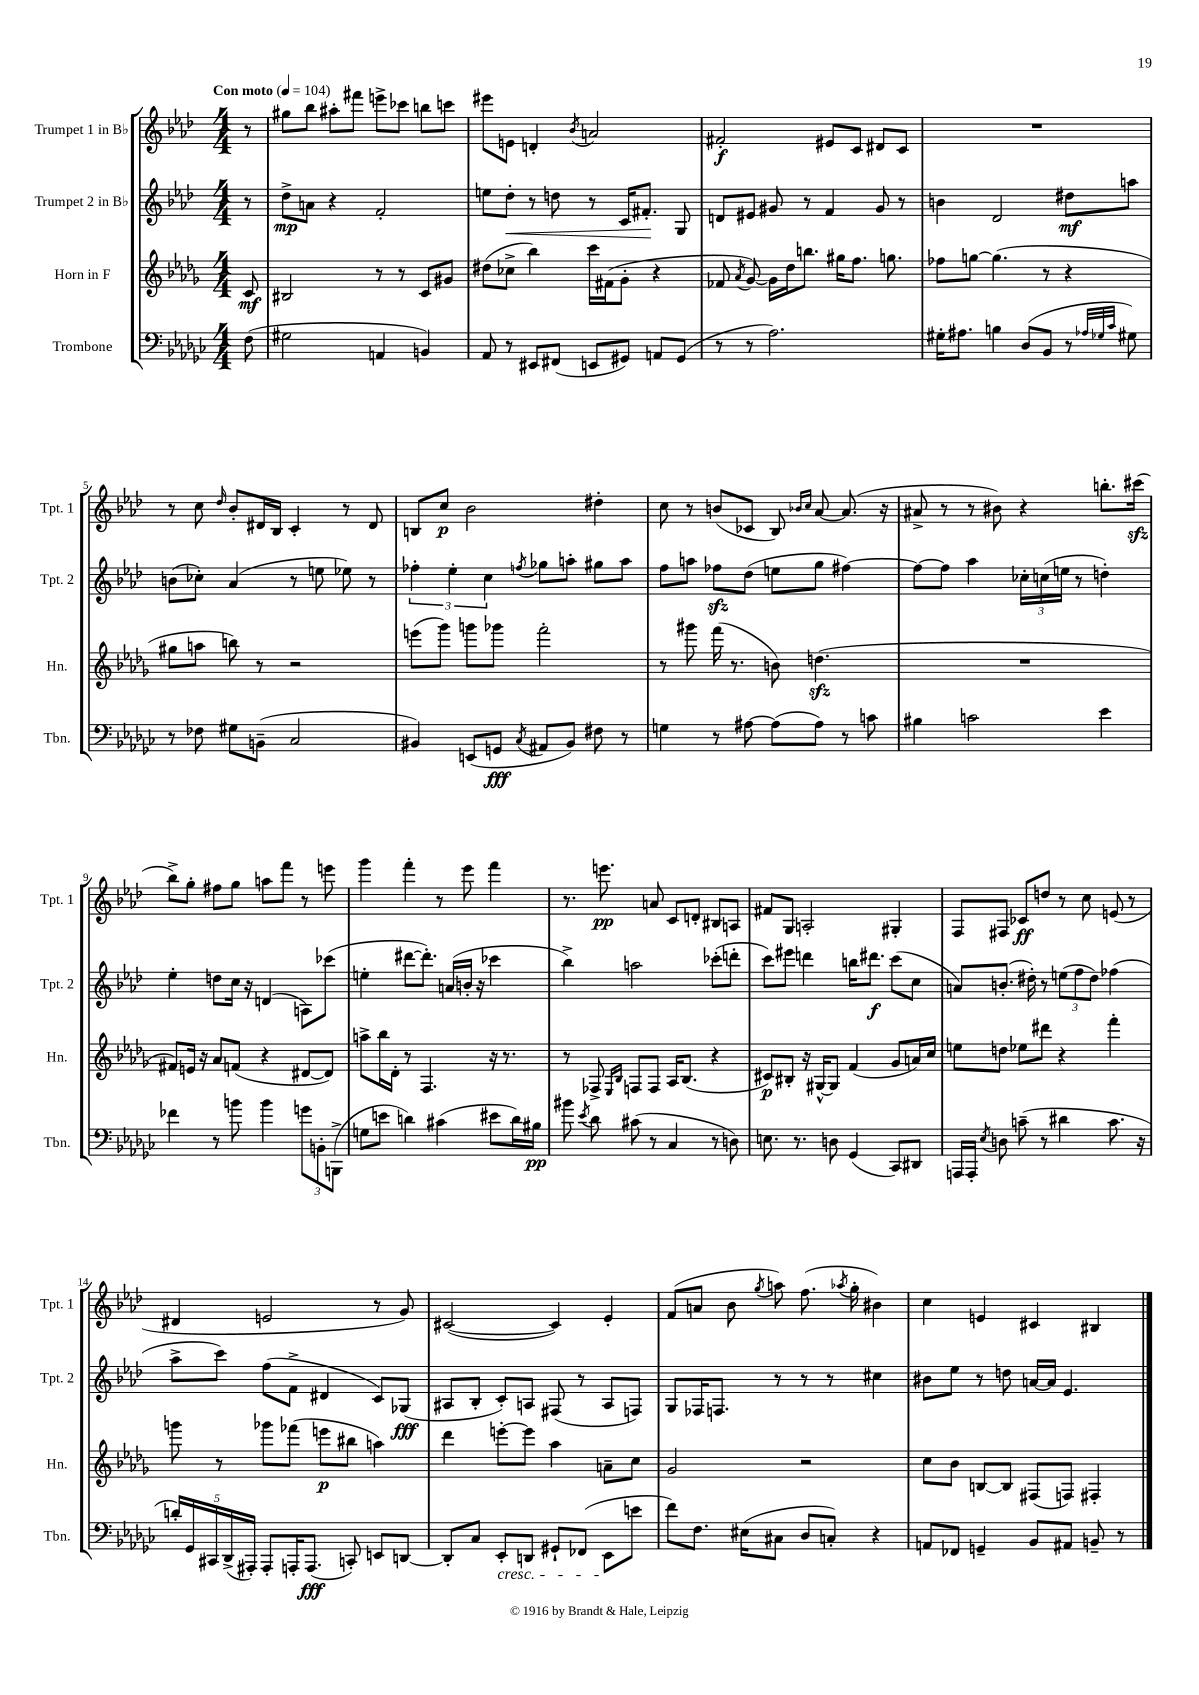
<<
\new StaffGroup <<
\new Staff = "s0" \with { instrumentName = "Trumpet 1 in Bb" shortInstrumentName = "Tpt. 1" } {
    \clef treble \key aes \major \numericTimeSignature \time 4/4 \partial 8 \tempo "Con moto" 4 = 104
    \autoBeamOff r8 |
    gis''8[ bes''8] ais''8[-. fis'''8] e'''8[-> ces'''8] b''8[ c'''8] |
    eis'''8[ e'8] d'4-. \acciaccatura { bes'8 } a'2 |
    fis'2-.\f eis'8[ c'8] dis'8[ c'8] |
    R1 |
    r8 c''8 \grace { des''16 } bes'8[-. dis'16 bes16] c'4-. r8 dis'8 |
    b8[ c''8]\p bes'2 dis''4-. |
    c''8 r8 b'8[( ces'8] bes8) \grace { bes'16[ c''16] } aes'8~ aes'8.( r16 |
    ais'8-> r8 r8 bis'8) r4 b''8.[-. cis'''16]\sfz( |
    bes''8[->) g''8]-. fis''8[ g''8] a''8[ f'''8] r8 e'''8 |
    g'''4 f'''4-. r8 ees'''8 f'''4 |
    r8. e'''8.\pp a'8 c'8[ d'8]-. bis8[ a8] |
    fis'8[ g8] a2-. gis4-. |
    f8[ fis8] ces'8[\ff d''8] r8 c''8 e'8( r8 |
    dis'4 e'2 r8 g'8) |
    cis'2~( cis'4) ees'4-. |
    f'8[( a'8] bes'8 \acciaccatura { g''8 } a''8) f''8.( \acciaccatura { aes''8 } g''16-. bis'4) |
    c''4 e'4 cis'4 bis4 \bar "|." |
}
\new Staff = "s1" \with { instrumentName = "Trumpet 2 in Bb" shortInstrumentName = "Tpt. 2" } {
    \clef treble \key aes \major \numericTimeSignature \time 4/4 \partial 8
    \autoBeamOff r8 |
    des''8[->\mp a'8] r4 f'2-. |
    e''8[ des''8]-.\< r8 d''8 r8 c'16[ fis'8.]-.\! g8 |
    d'8[ eis'8] gis'8 r8 f'4 gis'8 r8 |
    b'4 des'2 dis''8[\mf a''8] |
    b'8[( ces''8]-.) aes'4( r8 e''8 ees''8) r8 |
    \tuplet 3/2 { fes''4-. ees''4-. c''4 } \acciaccatura { f''8 } ges''8[ a''8]-. gis''8[ a''8] |
    f''8[ a''8] fes''8[\sfz des''8]( e''8[ g''8] fis''4~) |
    fis''8[~ fis''8] aes''4 \tuplet 3/2 { ces''16[-. c''16( e''16] } r8 d''4-.) |
    ees''4-. d''8[ c''16] r16 d'4( a8[) ces'''8]( |
    e''4-. dis'''8[~ dis'''8.]-.) a'16[( b'16]-. r16 ces'''4 |
    bes''4->) a''2 ces'''8[-.( d'''8]-. |
    c'''8[) eis'''8] d'''4 b''16[ dis'''8.]\f c'''8[( c''8] |
    a'8[) b'8.]-.( dis''16-.) r8 \tuplet 3/2 { e''8[( f''8 dis''8]) } fes''4( |
    aes''8[-> c'''8]) f''8[( f'8]-> dis'4 c'8[) ges8]\fff( |
    ais8[ bes8]-. c'8[-.) a8] fis8( r8 a8[ f8]) |
    g8[ fes16 f8.] r8 r8 r8 cis''4 |
    bis'8[ ees''8] r8 d''8 a'16[~ a'16] ees'4. \bar "|." |
}
\new Staff = "s2" \with { instrumentName = "Horn in F" shortInstrumentName = "Hn." } {
    \clef treble \key des \major \numericTimeSignature \time 4/4 \partial 8
    \autoBeamOff c'8\mf |
    bis2 r8 r8 c'8[ gis'8] |
    dis''8[( ces''8]-> bes''4) c'''16[ fis'16( ges'8]-. r4 |
    fes'8 \acciaccatura { aes'8 } ges'8~) ges'16[ des''16 b''8.] gis''16[ f''8.] g''8. |
    fes''8[ g''8]~ g''4.( r8 r4 |
    gis''8[ a''8] b''8) r8 r2 |
    e'''8[( ges'''8]) g'''8[ ges'''8] f'''2-. |
    r8 gis'''8 f'''16( r8. b'8) d''4.\sfz( |
    R1 |
    fis'8[) e'16] r16 aes'8[ f'8]( r4 dis'8[~ dis'8]) |
    a''8[-> bes''16 des'16]-. r8 f4. r16 r8. |
    r8 fes8-> \grace { ees16[ bes16] } f8[ f8] aes16[ bes8.]( r4 |
    cis'8[\p) bis8]-. r16 gis16[~-^ gis8] f'4( ges'8[ a'16) c''16] |
    e''8[ d''8] ees''8[ dis'''8] r4 f'''4-. |
    g'''8 r8 ges'''8[ fes'''8]( e'''8[\p bis''8] a''4) |
    des'''4 e'''8[~-. e'''8] aes''4 a'8[-- c''8] |
    ges'2 r2 |
    c''8[ bes'8] b8[~ b8] fis8[( f8]) fis4-. \bar "|." |
}
\new Staff = "s3" \with { instrumentName = "Trombone" shortInstrumentName = "Tbn." } {
    \clef bass \key ges \major \numericTimeSignature \time 4/4 \partial 8
    \autoBeamOff f8( |
    gis2 a,4 b,4) |
    aes,8 r8 eis,8[ fis,8]( e,8[ gis,8]) a,8[ gis,8]( |
    r8 r8 aes2.) |
    gis16[-. ais8.] b4 des8[( bes,8] r8 \grace { aes32[ ges32 ces'32] } gis8) |
    r8 fes8 gis8[ b,8]--( ces2 |
    bis,4) e,8[( g,8]\fff \acciaccatura { ces8 } ais,8[ bis,8]) fis8 r8 |
    g4 r8 ais8~ ais8[( ais8]) r8 c'8 |
    bis4 c'2 ees'4 |
    fes'4 r8 b'8 b'4 \tuplet 3/2 { g'8[ b,8-. b,,8]->( } |
    g8[ e'8] d'4) cis'4( eis'8[ d'16) bis16]\pp |
    bis'8 \acciaccatura { ees'8 } des'8 cis'8( r8 ces4 r8 d8) |
    e8. r8. d8 ges,4( ces,8[) dis,8] |
    a,,16[ a,,16]-. \acciaccatura { ees8 } d8 c'8--( r8 dis'4 c'8. r16 |
    \tuplet 5/4 { d'16[-.) ges,16 cis,16 des,16->( ais,,16]-.) } ais,,8[-. a,,16-. a,,8.]\fff( c,8-.) e,8[ d,8]~ |
    d,8[-. ces8] ees,8[-.\cresc d,8] gis,8[-! fes,8]( ees,8[\! e'8] |
    f'8[) f8.] eis16[( cis8] des8[ c8]-.) r4 |
    a,8[ fes,8] g,4-- bes,8[ ais,8] b,8-- r8 \bar "|." |
}
>>
>>
